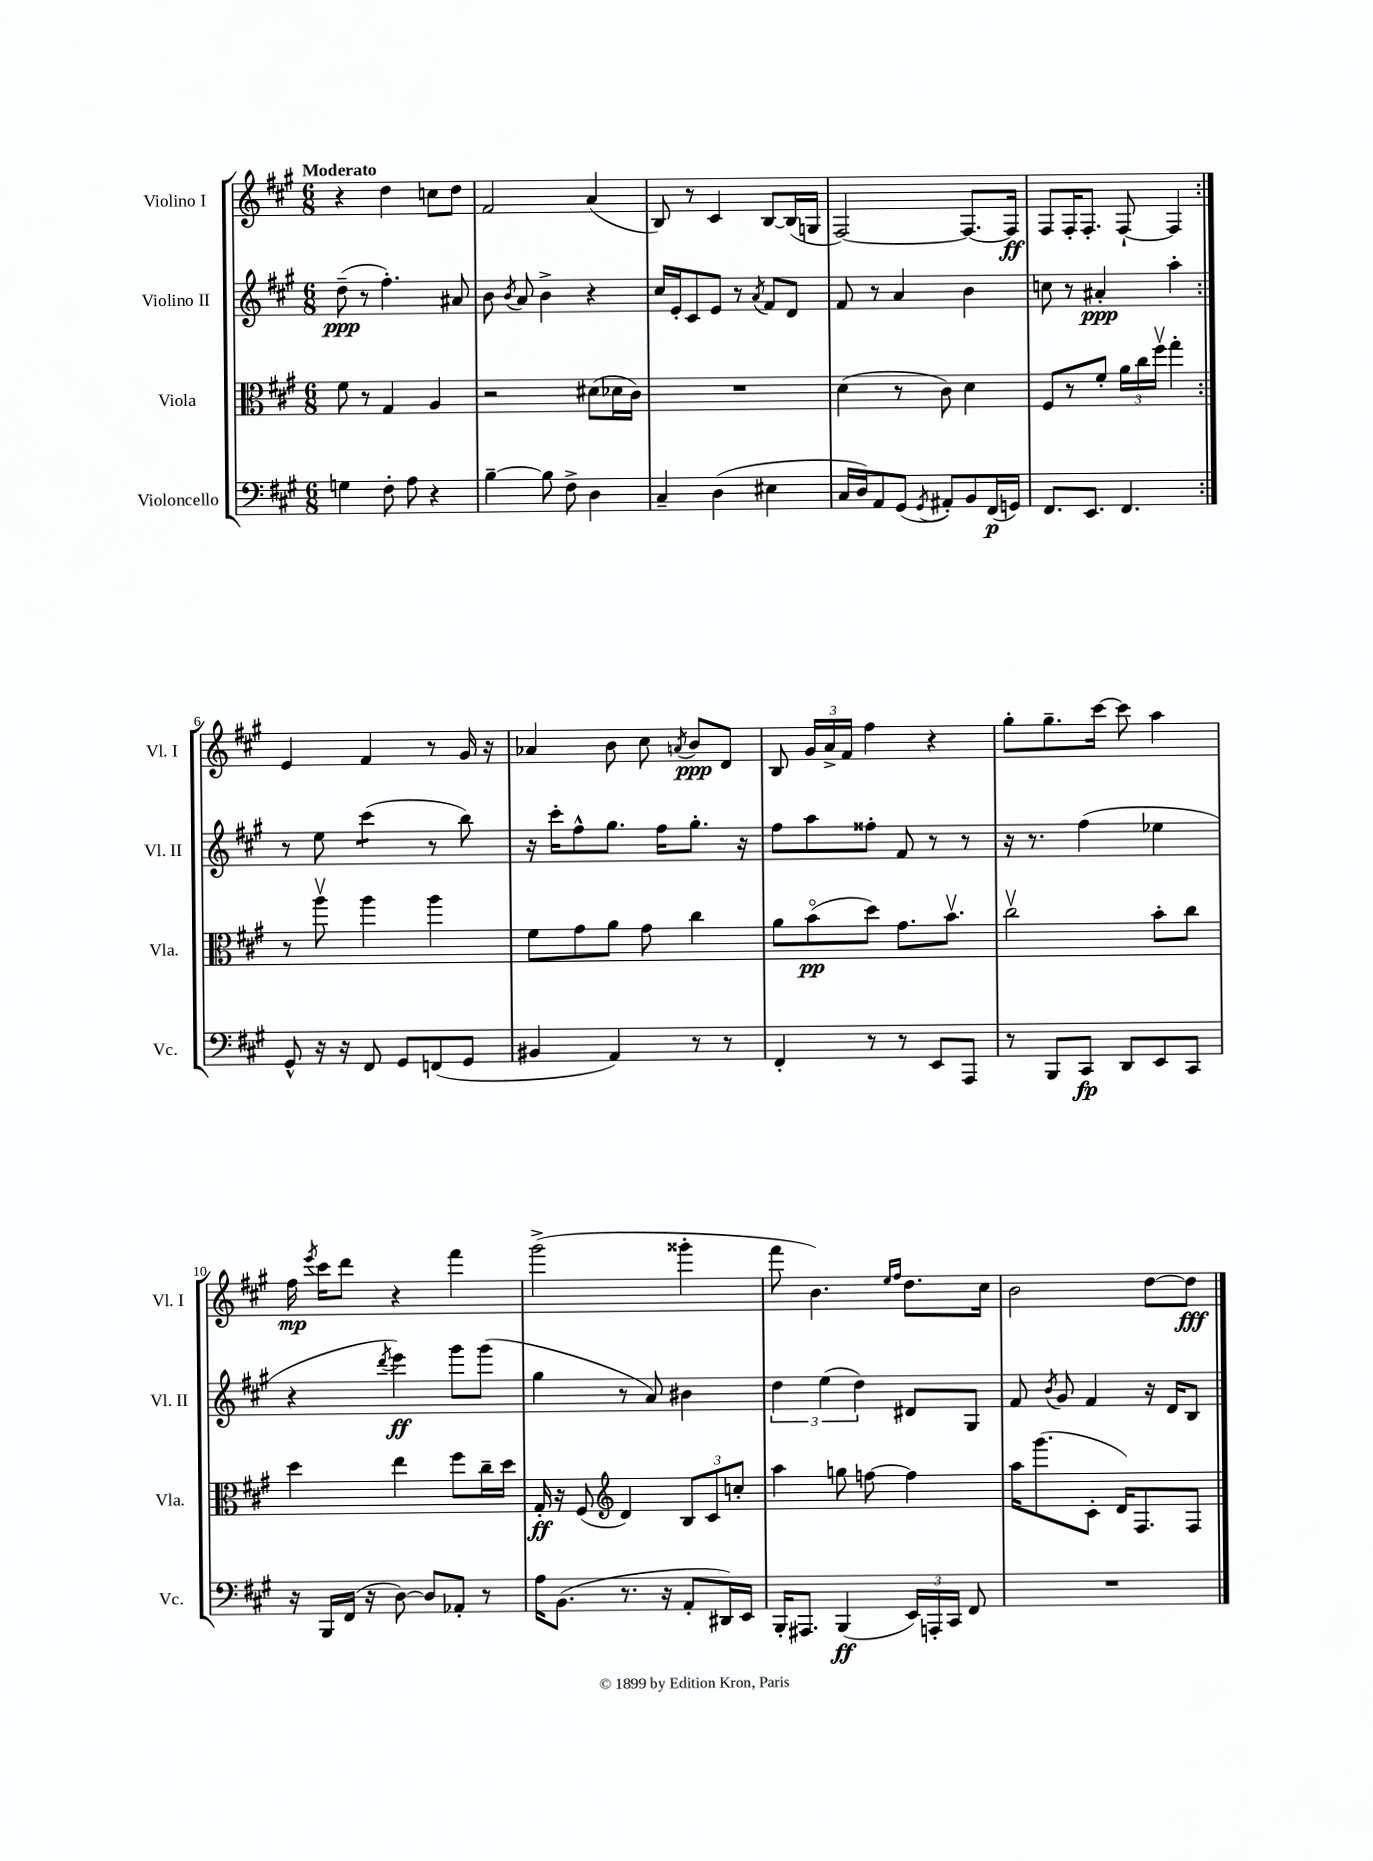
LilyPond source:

<<
\new StaffGroup <<
\new Staff = "s0" \with { instrumentName = "Violino I" shortInstrumentName = "Vl. I" } {
    \clef treble \key a \major \numericTimeSignature \time 6/8 \tempo "Moderato"
    \autoBeamOff \repeat volta 2 { r4 d''4 c''8[ d''8] |
    fis'2 a'4( |
    b8) r8 cis'4 b8[~ b16( g16] |
    fis2~) fis8.[~ fis16]\ff |
    fis8[ fis16-. fis8.]-. fis8~-! fis4 | }
    e'4 fis'4 r8 gis'16 r16 |
    aes'4 b'8 cis''8 \acciaccatura { a'8 } b'8[\ppp d'8] |
    b8 \tuplet 3/2 { gis'16[ a'16-> fis'16] } fis''4 r4 |
    gis''8[-. gis''8.-- cis'''16]~ cis'''8 a''4 |
    fis''16\mp \acciaccatura { e'''8 } cis'''16[ d'''8] r4 fis'''4 |
    gis'''2->( gisis'''4-. |
    fis'''8 b'4.) \grace { e''16[ fis''16] } d''8.[ cis''16] |
    b'2 d''8[~ d''8]\fff \bar "|." |
}
\new Staff = "s1" \with { instrumentName = "Violino II" shortInstrumentName = "Vl. II" } {
    \clef treble \key a \major \numericTimeSignature \time 6/8
    \autoBeamOff \repeat volta 2 { d''8--\ppp( r8 fis''4.-.) ais'8 |
    b'8 \acciaccatura { b'8 } a'8 b'4-> r4 |
    cis''16[ e'16-. cis'8 e'8] r8 \acciaccatura { a'8 } fis'8[ d'8] |
    fis'8 r8 a'4 b'4 |
    c''8 r8 ais'4-.\ppp a''4-. | }
    r8 e''8 cis'''4:8( r8 b''8) |
    r16 cis'''16[-. fis''8-^ gis''8.] fis''16[ gis''8.]-. r16 |
    fis''8[ a''8 fisis''8]-. fis'8 r8 r8 |
    r16 r8. fis''4( ees''4 |
    r4 \acciaccatura { d'''8 } e'''4\ff) gis'''8[ gis'''8]( |
    gis''4 r8 a'8) bis'4 |
    \tuplet 3/2 { d''4 e''4( d''4) } dis'8[ gis8] |
    fis'8 \acciaccatura { b'8 } gis'8 fis'4 r16 d'16[ b8] \bar "|." |
}
\new Staff = "s2" \with { instrumentName = "Viola" shortInstrumentName = "Vla." } {
    \clef alto \key a \major \numericTimeSignature \time 6/8
    \autoBeamOff \repeat volta 2 { fis'8 r8 gis4 a4 |
    r2 dis'8[( des'16 cis'16]) |
    R2. |
    d'4( r8 cis'8) d'4 |
    fis8[ r8 fis'8]-. \tuplet 3/2 { a'16[ cis''16 fis''16]\upbow } gis''4-. | }
    r8 a''8\upbow a''4 a''4 |
    fis'8[ gis'8 a'8] gis'8 cis''4 |
    a'8[ b'8\flageolet\pp( d''8]) gis'8.[ b'8.]\upbow |
    cis''2\upbow b'8[-. cis''8] |
    d''4 e''4 fis''8[ cis''16-- d''16] |
    gis16-.\ff r16 fis8( \clef treble d'4) \tuplet 3/2 { b8[ cis'8 c''8]-. } |
    a''4 g''8 f''8~ f''4 |
    a''16[ gis'''8.( cis'8]-. d'16[) fis8. fis8] \bar "|." |
}
\new Staff = "s3" \with { instrumentName = "Violoncello" shortInstrumentName = "Vc." } {
    \clef bass \key a \major \numericTimeSignature \time 6/8
    \autoBeamOff \repeat volta 2 { g4 fis8-. a8 r4 |
    b4~-- b8 fis8-> d4 |
    cis4-- d4( eis4 |
    cis16[ d16) a,8 gis,8]( \acciaccatura { gis,8 } ais,8[-.) b,8 fis,16\p( g,16]) |
    fis,8.[ e,8.] fis,4. | }
    gis,8-^ r16 r16 fis,8 gis,8[ f,8( gis,8] |
    bis,4 a,4) r8 r8 |
    fis,4-. r8 r8 e,8[ a,,8] |
    r8 b,,8[ cis,8]\fp d,8[ e,8 cis,8] |
    r16 b,,16[ fis,16]( r16 d8~) d8[ aes,8]-. r8 |
    a16[ b,8.]( r8. r16 a,8[-. dis,16) e,16] |
    b,,16[-. ais,,8.] b,,4\ff( \tuplet 3/2 { e,16[) a,,16-. cis,16] } fis,8 |
    R2. \bar "|." |
}
>>
>>
